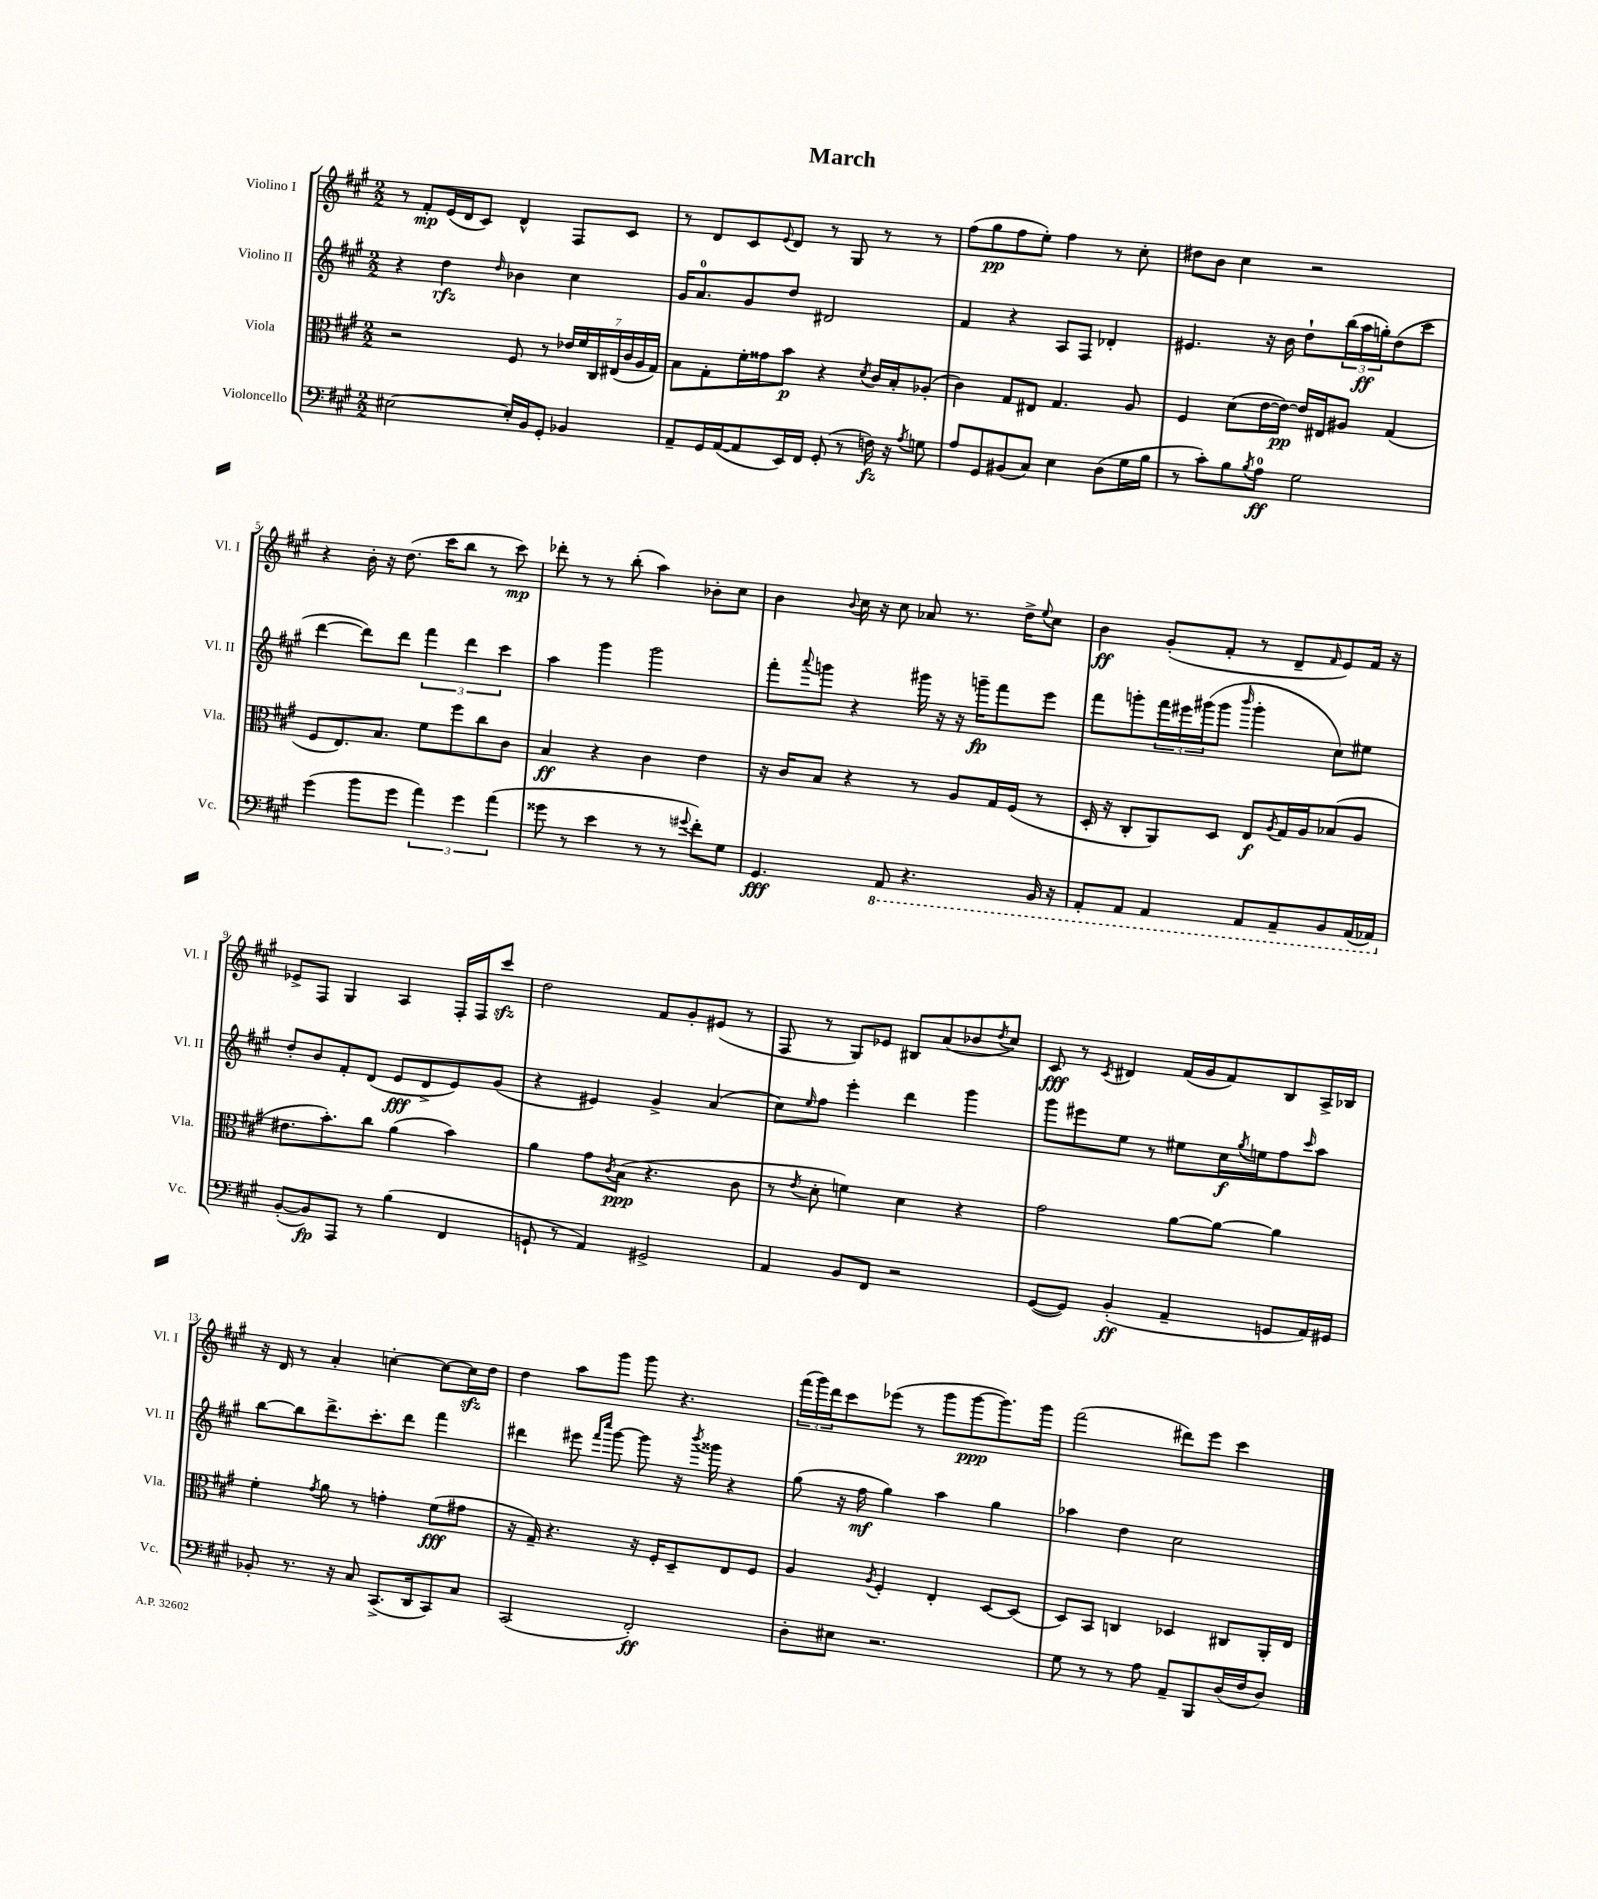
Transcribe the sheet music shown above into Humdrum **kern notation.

**kern	**kern	**kern	**kern
*staff4	*staff3	*staff2	*staff1
*clefF4	*clefC3	*clefG2	*clefG2
*k[f#c#g#]	*k[f#c#g#]	*k[f#c#g#]	*k[f#c#g#]
*M2/2	*M2/2	*M2/2	*M2/2
[2E#	2r	4r	8r
.	.	.	8f#'
.	.	4dd	(16e
.	.	.	16d
.	.	.	8c#)
.	.	16qqdd	.
16E#']	8F#	4b-	4d^^
16BB	.	.	.
8GG#'	8r	.	.
4BB-	28e-	4cc#	8F#
.	28f#	.	.
.	28C#	.	.
.	(28E#	.	.
.	.	.	8c#
.	28c#	.	.
.	28A	.	.
.	28G#)	.	.
=	=	=	=
8AA~	8B	16g#	8r
.	.	8.a	.
16GG#	8G#'	.	8d
([16AA	.	.	.
8AA]	16f#'	8g#	8c#
.	16g##	.	.
.	.	.	8qqe
16EE)	8b	8dd	8d
16FF#	.	.	.
(8GG#'	4r	2d#	8r
8r	.	.	8G#
.	8qd	.	.
16F)	16c#	.	8r
16r	16B'	.	.
8qA	.	.	.
8G	(8A-'	.	8r
=	=	=	=
8A	4c#)	4f#	(8ff#
8GG#	.	.	8gg#
(8BB#	8G#	4r	8ff#
8C#)	8E#	.	8ee')
4E	4.G#	8A	4ff#
.	.	8F#	.
(8D	.	4d-'	8r
16G#	8A	.	8cc#'
16B	.	.	.
=	=	=	=
8r	4F#	4.e#	8dd#
8c#')	.	.	8b
8B	(8d	.	4cc#
8qB	.	.	.
8A	[16e	16r	.
.	16e_)	16b	.
2G#	16e]	8dd`	2r
.	16E#	.	.
.	8A#	(24bb	.
.	.	24aa	.
.	.	24gg')	.
.	(4G#	(8dd	.
.	.	8ccc#	.
=	=	=	=
(4g#	8F#	[4ddd	4r
.	8.E)	.	.
8b	.	8ddd])	16b'
.	8.B	.	16r
8g#	.	8ddd	(8.dd
6a)	8f#	6fff#	.
.	.	.	16ccc#
.	8ff#	.	8bb
6g#	.	6ddd	.
.	8cc#	.	8r
(6a	.	6ccc#	.
.	8c#	.	8ccc#)
=	=	=	=
8g##	4B	4aa	8ddd-'
8r	.	.	8r
4e	4r	4ggg#	8r
.	.	.	(8bb'
8r	4c#	2ggg#	4aa)
8r	.	.	.
8qqg#	.	.	.
8f#')	4e	.	8b-'
8G#	.	.	8cc#
=	=	=	=
4.GG#	16r	8fff#'	4b
.	16c#	.	.
.	.	8qqaaa	.
.	8B	8ggg	.
.	.	.	8qqb
.	4r	4r	16cc#
.	.	.	16r
8AAA	.	.	8cc#
4.r	8r	16ggg#	8a-
.	.	16r	.
.	8A	16r	8.r
.	.	16ggg~	.
.	16G#	8fff#	.
.	(16F#	.	16dd^
.	.	.	8qqee
16BBB	8r	8eee	8cc#
16r	.	.	.
=	=	=	=
8AAA'	16D'	8fff#	4b
.	16r	.	.
8AAA	8C#'	8ggg'	.
4AAA	8AA)	24fff#	(8g#'
.	.	24eee#	.
.	.	(24ggg#	.
.	8D	8ggg#	8f#'
.	.	16qqbbb	.
8AAA	8E	4ggg#'	8r
.	8qA	.	.
8AAA~	16G#	.	8d~
.	16A	.	.
.	.	.	16qqf#
8BBB	(8B-	8cc#)	8e)
(16AAA	8A	8ee#	16f#
16AAA-)	.	.	16r
=	=	=	=
([8BB'	8.e#	8dd'	8e-^
8BB])	.	8b	8F#
.	8.b')	.	.
8AAA	.	8f#'	4G#
8r	8cc#	(8d	.
(4B	(4a	8e	4A
.	.	8d^	.
4FF#	4b)	8e)	16F#'
.	.	.	16F#
.	.	(8g#	8ccc#
=	=	=	=
8GG`	4a	4r	2dd
8r	.	.	.
4AA)	8g#	4e#)	.
.	8qc#	.	.
.	(8B	.	.
2GG#^	4.r	4g#^	8f#
.	.	.	8g#'
.	.	(4a	(8e#
.	8c#	.	8r
=	=	=	=
4AA	8r	8cc#)	8F#
.	8qe	16qqee	.
.	8d'	8ff#	8r
8BB	4f)	4eee'	8G#)
8FF#	.	.	8e-
2r	4d	4ddd	8B#
.	.	.	(8a
.	4r	4ggg#	8b-
.	.	.	8qdd
.	.	.	8cc#)
=	=	=	=
([8GG#	2g#	8ggg#	8c#
8GG#])	.	8eee#	8r
.	.	.	8qc#
(4BB'	.	8ee	4d#
.	.	8r	.
4AA~	[8a	8ee#	(16f#
.	.	.	16g#
.	8a_	16cc#	8f#)
.	.	8qgg#	.
.	.	16ee	.
8GG	4a]	8ff#	8B
.	.	16qqccc#	.
16AA)	.	8aa	16A^
16GG#	.	.	16B-
=	=	=	=
8BB-'	4f#'	[8bb	16r
.	.	.	16d
8.r	.	8bb]	8r
.	8qg#	.	.
.	8a	8.ddd^	4a'
16r	.	.	.
8C#	8r	.	.
.	.	8.ccc#'	.
(8.CC#^	4g'	.	[4cc'
.	.	8ddd	.
16DD	.	.	.
8CC#)	(8f#	4fff#	8cc_
8C#	8g#	.	16cc]
.	.	.	16dd
=	=	=	=
(2CC#	16r	4ddd#	4dd
.	16G#~)	.	.
.	4.r	.	.
.	.	8eee#	8aa
.	.	16qqfff#	.
.	.	16qqcccc#	.
.	.	[8ggg#	8ggg#
2FF#')	16r	8ggg#]	8ggg#
.	16F#'	.	.
.	8D~	16r	4.r
.	.	8qbbb	.
.	.	16ggg##	.
.	8E	4r	.
.	8F#	.	.
=	=	=	=
8D'	4A	(8gg#	(24fff#
.	.	.	24ggg#)
.	.	.	24ddd
8E#	.	16r	8ccc#
.	.	16ff#	.
.	8qA	.	.
2.r	4F#'	4gg#)	(8eee-
.	.	.	8r
.	4E'	4aa	8ggg#
.	.	.	[8ggg#
.	[8D	4gg#	8.ggg#])
.	(8D]	.	.
.	.	.	16ggg#
=	=	=	=
8G#	8D)	4aa-	(2fff#
8r	8BB	.	.
8r	4C	4dd	.
8A	.	.	.
8AA~	4D-	2cc#	8ddd#)
8BBB	.	.	8eee
(16D	8C#	.	4ccc#
16F#	.	.	.
8D)	16AA'	.	.
.	16E	.	.
==	==	==	==
*-	*-	*-	*-
